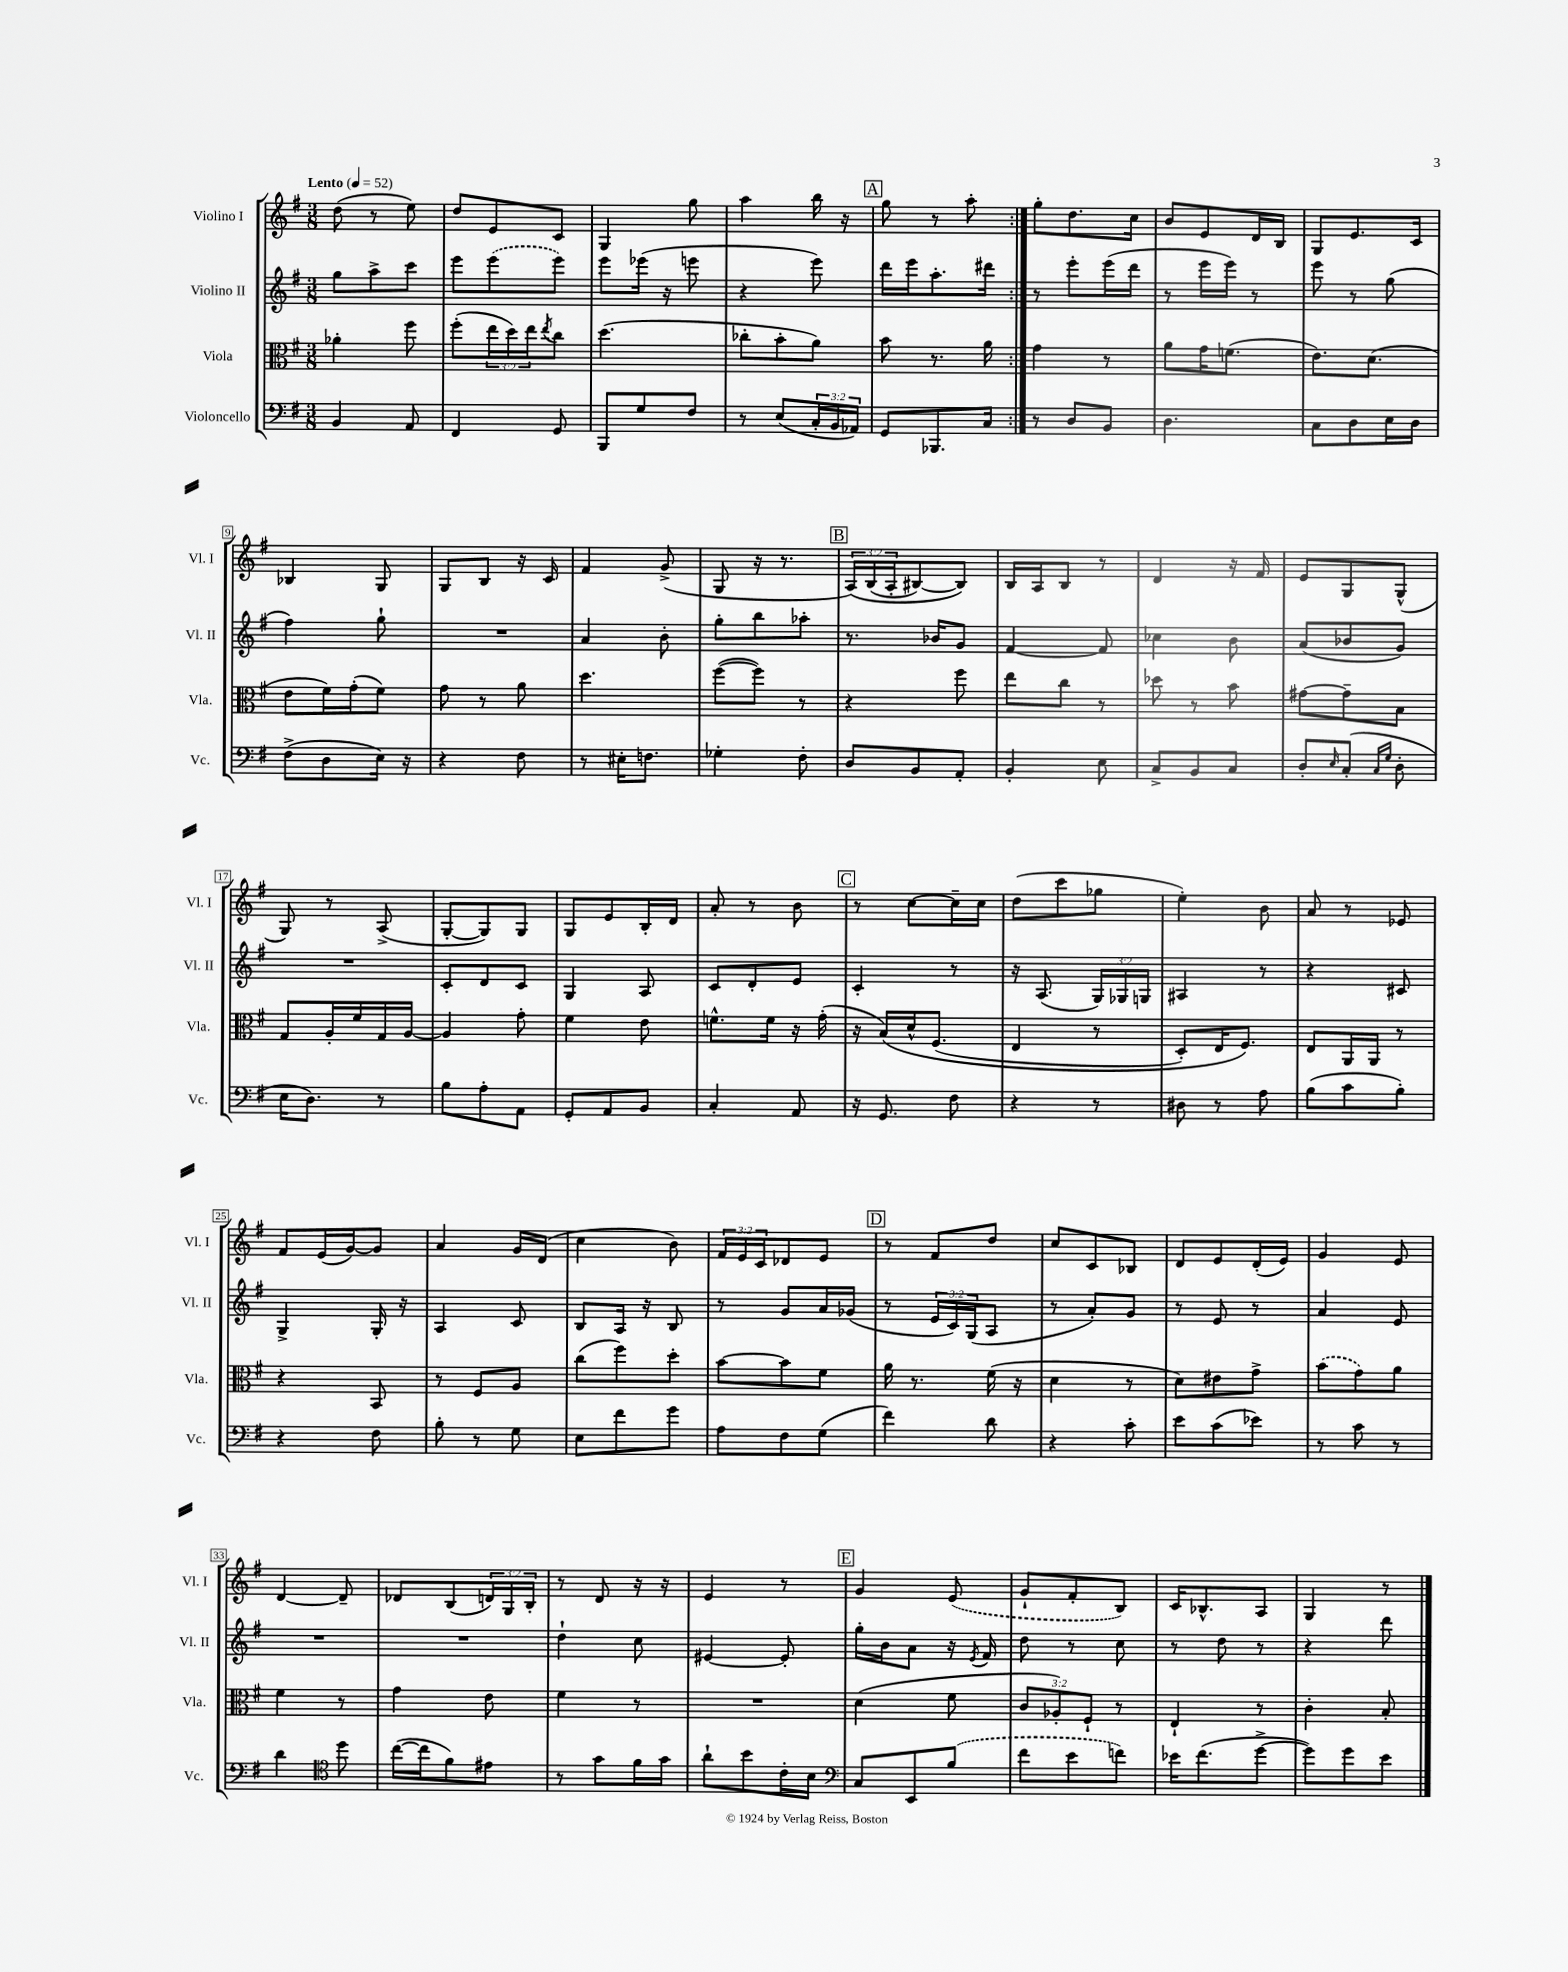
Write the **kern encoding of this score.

**kern	**kern	**kern	**kern
*part4	*part3	*part2	*part1
*staff4	*staff3	*staff2	*staff1
*I"Violoncello	*I"Viola	*I"Violino II	*I"Violino I
*I'Vc.	*I'Vla.	*I'Vl. II	*I'Vl. I
*clefF4	*clefC3	*clefG2	*clefG2
*k[f#]	*k[f#]	*k[f#]	*k[f#]
*M3/8	*M3/8	*M3/8	*M3/8
*MM52	*MM52	*MM52	*MM52
=1	=1	=1	=1
!	!	!	!LO:TX:a:B:t=Lento
4BB/	4a-X'\	8gg\L	(8dd\
.	.	8aa^\	8r
8AA/	8ff#\	8ccc\J	8ee\)
=2	=2	=2	=2
4FF#/	(8ff#'\L	8eee\L	8dd/L
.	24ee\L	(8eee\	8e/
.	24dd\)	.	.
.	24ee\J	.	.
.	8qee/	.	.
8GG/	8cc\J	8eee\J)	8c/J
=3	=3	=3	=3
8BBB/L	(4.dd\	8eee\L	4G/
8G/	.	(16eee-X\Jk	.
.	.	16r	.
8F#/J	.	8eeen\	8gg\
=4	=4	=4	=4
8r	8cc-X'\L	4r	4aa\
(8E/L	8b'\	.	.
24C'/L	8a\J)	8eee\)	16bb\
24BB/	.	.	.
.	.	.	16r
24AA-X/JJ)	.	.	.
!!LO:REH:place=s1:t=A
=5	=5	=5	=5
8GG/L	8b\	16ddd\LL	8gg\
.	.	16eee\J	.
8.BBB-X/	8.r	8.aa'\	8r
.	.	.	8aa'\
16C/Jk	16a\	16ddd#X\Jk	.
=6:|!	=6:|!	=6:|!	=6:|!
8r	4g\	8r	8gg'\L
8D/L	.	8eee'\L	8.dd\
8BB/J	8r	(16eee\L	.
.	.	16ddd\JJ	16cc\Jk
=7	=7	=7	=7
4.D\	8a\L	8r	8b/L
.	16g\K	16eee\LL	8e/
.	(8.fn\J	16eee\JJ)	.
.	.	8r	16d/L
.	.	.	16B/JJ
=8	=8	=8	=8
8C\L	8.e\L)	8eee\	8G/L
8D\	.	8r	8.e/
.	(8.d\J	.	.
16E\L	.	(8gg\	.
16D\JJ	.	.	16c/Jk
!!LO:LB:g=z
=9	=9	=9	=9
(8F#^\L	8e\L	4ff#\)	4B-X/
8D\	16f#\L)	.	.
.	(16g'\J	.	.
16E\Jk)	8f#\J)	8gg`\	8G/
16r	.	.	.
=10	=10	=10	=10
4r	8g\	4.r	8G/L
.	8r	.	8B/J
8F#\	8a\	.	16r
.	.	.	16c/
=11	=11	=11	=11
8r	4.dd\	4a/	4f#/
16E#X'\KL	.	.	.
8.Fn\J	.	.	.
.	.	8b'\	(8g^/
=12	=12	=12	=12
4G-X'\	([8ff#\L	8gg'\L	8G/
.	8ff#\J])	8bb\	16r
.	.	.	8.r
8F#'\	8r	8aa-X'\J	.
!!LO:REH:place=s1:t=B
=13	=13	=13	=13
8D/L	4r	8.r	(24A/LL)
.	.	.	(24B/
.	.	.	24A'/J
8BB/	.	.	[8B#X/)
.	.	16b-X/KL	.
8AA'/J	8ff#\	8g/J	8B#/J])
=14	=14	=14	=14
4BB'/	8ee\L	[4f#/	16B/LL
.	.	.	16A/J
.	8cc\J	.	8B/J
8E\	8r	8f#/]	8r
=15	=15	=15	=15
8C^/L	8dd-X\	4cc-X\	4d/
8BB/	8r	.	.
8C/J	8b\	8b\	16r
.	.	.	16f#/
=16	=16	=16	=16
8D'/L	[8g#X\L	(8a/L	8e/L
16qqE/	.	.	.
(8C'/J	8g#~\]	8b-X/	8G/
16qqC/LL	.	.	.
16qqG/JJ	.	.	.
8D'\	8B\J	8g/J)	(8G^^/J
!!LO:LB:g=z
=17	=17	=17	=17
16E\KL	8G/L	4.r	8G/)
8.D\J)	.	.	.
.	16A'/L	.	8r
.	16f#/	.	.
8r	16G/	.	(8A^/
.	[16A/JJ	.	.
=18	=18	=18	=18
8B\L	4A/]	8c'/L	[8G'/L
8A'\	.	8d/	8G/])
8AA\J	8g'\	8c/J	8G/J
=19	=19	=19	=19
8GG'/L	4f#\	4G/	8G/L
8AA/	.	.	8e/
8BB/J	8e\	8A/	16B'/L
.	.	.	16d/JJ
=20	=20	=20	=20
4C'/	8.fn^^\L	8c/L	8a'/
.	.	8d'/	8r
.	16f\Jk	.	.
8AA/	16r	8e/J	8b\
.	(16g'\	.	.
!!LO:REH:place=s1:t=C
=21	=21	=21	=21
16r	16r	4c'/	8r
8.GG/	(16B/LL)	.	.
.	16d^^/J	.	[8cc\L
.	(8.F#/J	.	.
8F#\	.	8r	16cc~\L]
.	.	.	16cc\JJ
=22	=22	=22	=22
4r	4E/	16r	(8dd\L
.	.	(8.A/	.
.	.	.	8ccc\
8r	8r	24G/LL)	8gg-X\J
.	.	24G-X/	.
.	.	24Gn/JJ	.
=23	=23	=23	=23
8D#X\	8D'/L)	4A#X/	4ee'\)
8r	16E/K	.	.
.	8.F#/J)	.	.
8A\	.	8r	8b\
=24	=24	=24	=24
(8B\L	8E/L	4r	8a/
8c\	16AA/L	.	8r
.	16AA/JJ	.	.
8B'\J)	8r	8c#X/	8e-X/
!!LO:LB:g=z
=25	=25	=25	=25
4r	4r	4G^/	8f#/L
.	.	.	(16e/L
.	.	.	[16g/J)
8F#\	8BB/	16G'/	8g/J]
.	.	16r	.
=26	=26	=26	=26
8B'\	8r	4A/	4a/
8r	8F#/L	.	.
8G\	8A/J	8c/	16g/LL
.	.	.	(16d/JJ
=27	=27	=27	=27
8E\L	(8cc\L	8B/L	4cc\
8f#\	8ff#\)	16A/Jk	.
.	.	16r	.
8g\J	8dd'\J	8B/	8b\)
=28	=28	=28	=28
8A\L	[8b\L	8r	24f#/LL
.	.	.	24e/
.	.	.	24c/J
8F#\	8b\]	8g/L	8d-X/
(8G\J	8f#\J	16a/L	8e/J
.	.	(16g-X/JJ	.
!!LO:REH:place=s1:t=D
=29	=29	=29	=29
4f#\)	16a\	8r	8r
.	8.r	.	.
.	.	24e/LL	8f#/L
.	.	24c/)	.
.	.	(24G/J	.
8d\	(16f#\	8A/J	8dd/J
.	16r	.	.
=30	=30	=30	=30
4r	4d\	8r	8cc/L
.	.	8a'/L)	8c/
8c'\	8r	8g/J	8B-X/J
=31	=31	=31	=31
8e\L	8d\L)	8r	8d/L
(8c\	8e#X\	8e/	8e/
8e-X\J)	8g^\J	8r	(16d'/L
.	.	.	16e/JJ)
=32	=32	=32	=32
8r	(8b\L	4a/	4g/
8c\	8g\)	.	.
8r	8a\J	8e/	8e/
!!LO:LB:g=z
=33	=33	=33	=33
4d\	4f#\	4.r	[4d/
*clefC4	*	*	*
8dd\	8r	.	8d~/]
=34	=34	=34	=34
([16cc\LL	4g\	4.r	8d-X/L
16cc\J]	.	.	.
8f#\)	.	.	(8B/
8e#X\J	8e\	.	24dn/L)
.	.	.	24G/
.	.	.	24B'/JJ
=35	=35	=35	=35
8r	4f#\	4dd`\	8r
8g\L	.	.	8d/
16f#\L	8r	8cc\	16r
16g\JJ	.	.	16r
=36	=36	=36	=36
8a`\L	4.r	[4e#X/	4e/
8b\	.	.	.
16c'\L	.	8e#'/]	8r
16B\JJ	.	.	.
!!LO:REH:place=s1:t=E
=37	=37	=37	=37
*clefF4	*	*	*
8C/L	(4d\	16gg'\LL	4g/
.	.	16b\J	.
8EE/	.	8a\J	.
(8B/J	8f#\	16r	(8e/
.	.	8qe/	.
.	.	16f#/	.
=38	=38	=38	=38
8f#\L	12c/L	8dd\	8g`/L
.	12A-X'/)	.	.
8e\	.	8r	8f#'/
.	12F#`/J	.	.
8fn\J)	8r	8cc\	8B/J)
=39	=39	=39	=39
16e-X\KL	4E`/	8r	16c/KL
(8.f#\	.	.	8.B-X^^/
.	.	8dd\	.
[8g^\J	8r	8r	8A/J
=40	=40	=40	=40
8g\L])	4c'\	4r	4G/
8g\	.	.	.
8e\J	8B'/	8ddd\	8r
==	==	==	==
*-	*-	*-	*-
